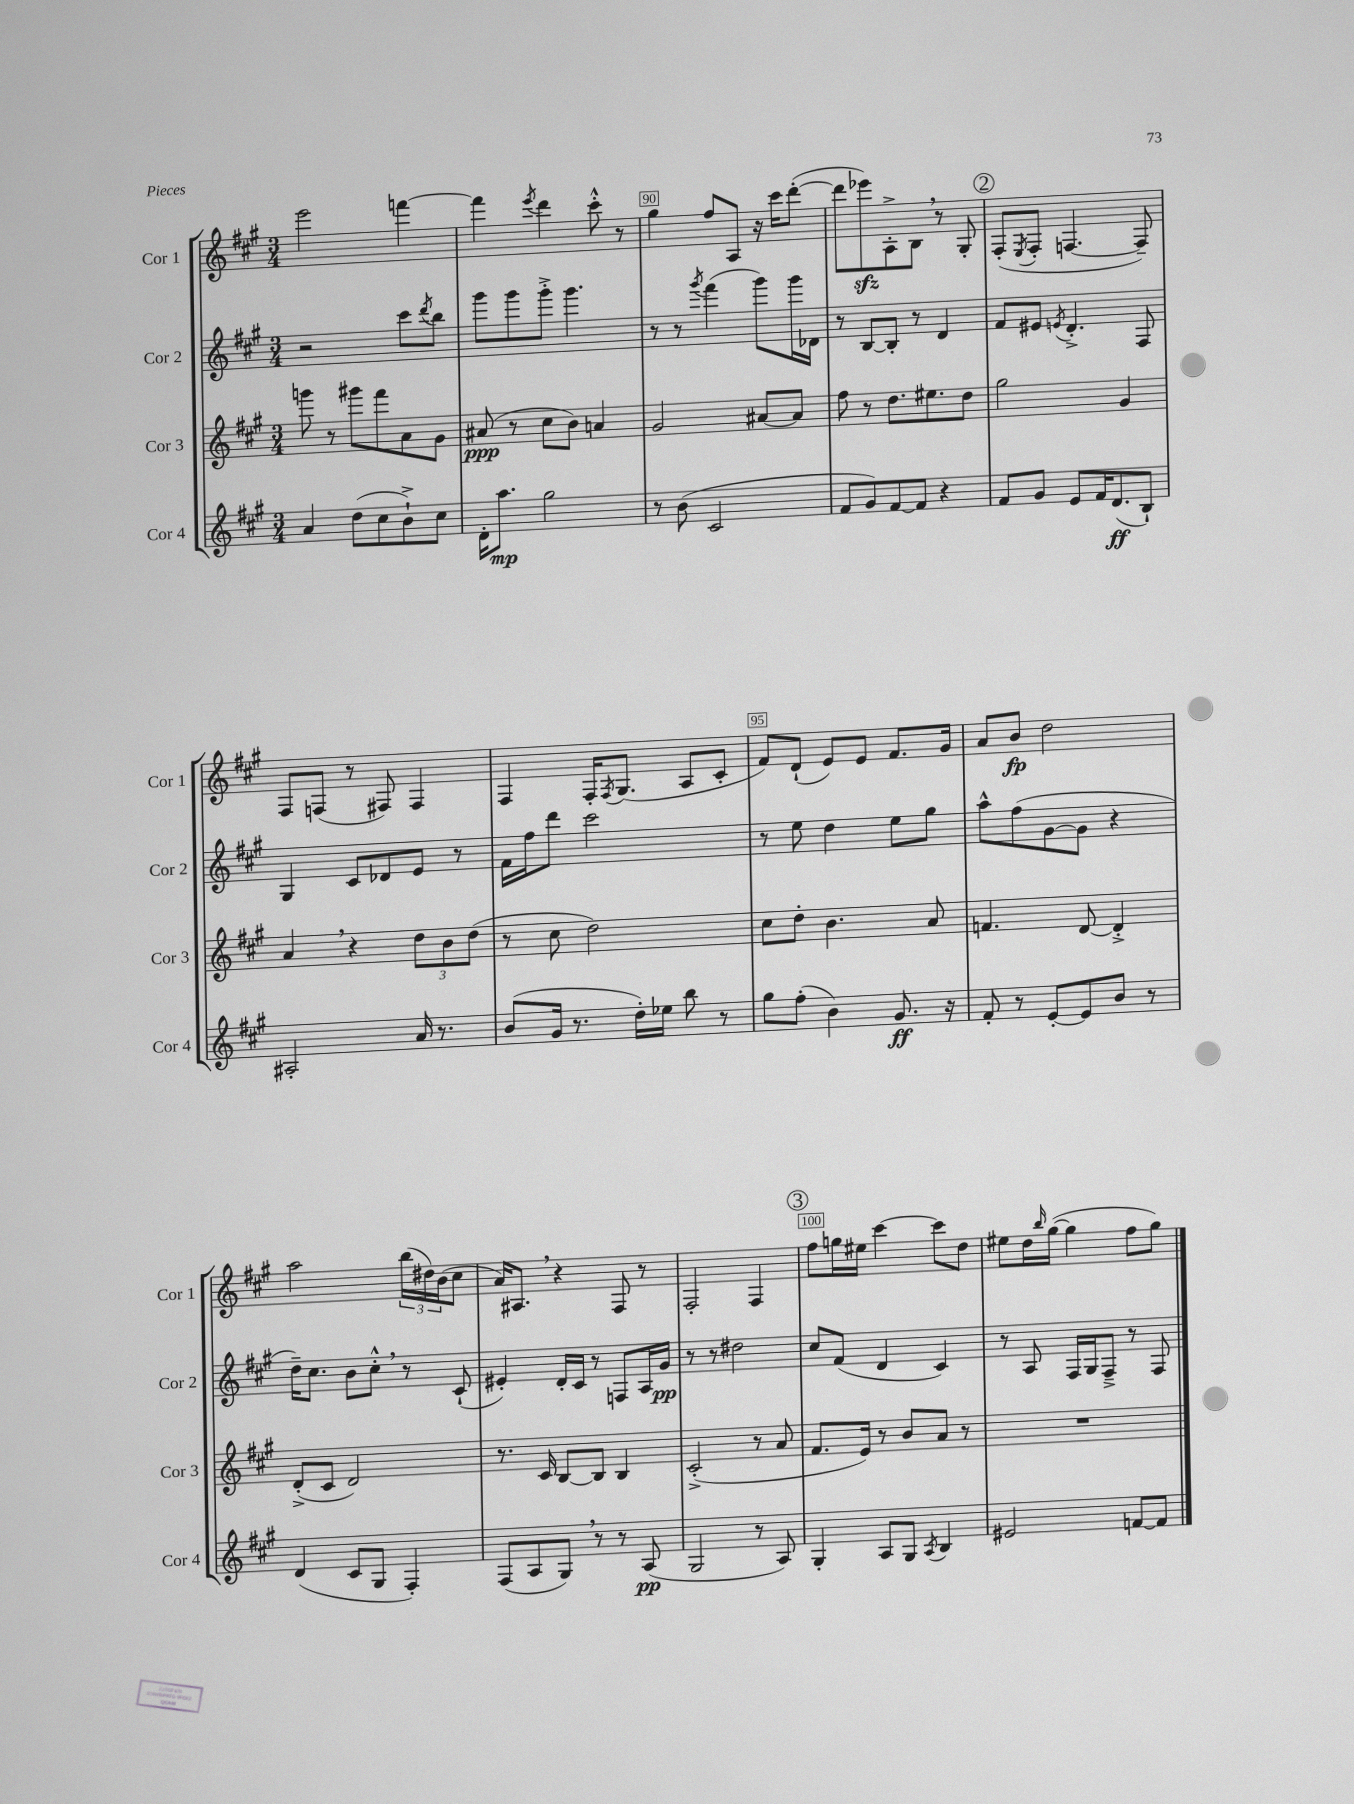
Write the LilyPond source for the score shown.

<<
\new StaffGroup <<
\new Staff = "s0" \with { instrumentName = "Cor 1" shortInstrumentName = "Cor 1" } {
    \clef treble \key a \major \numericTimeSignature \time 3/4
    e'''2 f'''4~ |
    f'''4 \acciaccatura { e'''8 } d'''4 cis'''8-.-^ r8 |
    gis''4 fis''8 a8 r16 cis'''16 d'''8~-.( |
    d'''8 ees'''8\sfz) a8-.-> b8 \breathe r8 gis8-. |
    \mark \markup { \circle "2" } fis8-.( \acciaccatura { e8 } fis8-. f4.~ f8--) |
    fis8 f8( r8 fis8) fis4 |
    fis4 fis16-. \acciaccatura { fis8 } gis8.( a8 cis'8-. |
    fis'8) d'8-!( e'8) e'8 fis'8. gis'16 |
    a'8 b'8\fp d''2 |
    a''2 \tuplet 3/2 { b''16( dis''16) b'16( } cis''8 |
    a'16) ais8. \breathe r4 fis8 r8 |
    fis2-. fis4 |
    \mark \markup { \circle "3" } fis''8 g''16 eis''16 cis'''4~ cis'''8 d''8 |
    eis''8 d''16 \grace { b''16 } gis''16~( gis''4 fis''8 gis''8) \bar "|." |
}
\new Staff = "s1" \with { instrumentName = "Cor 2" shortInstrumentName = "Cor 2" } {
    \clef treble \key a \major \numericTimeSignature \time 3/4
    r2 cis'''8 \acciaccatura { d'''8 } b''8 |
    gis'''8 gis'''8 gis'''8-.-> gis'''4. |
    r8 r8 \acciaccatura { gis'''8 } fis'''4( gis'''8) gis'''16 des'16 |
    r8 b8~ b8-. r8 d'4 |
    \mark \markup { \circle "2" } fis'8 eis'8 \acciaccatura { e'8 } d'4.-.-> fis8 |
    gis4 cis'8 des'8 e'8 r8 |
    fis'16 fis''16 d'''8 cis'''2 |
    r8 e''8 d''4 e''8 gis''8 |
    a''8-^ fis''8( gis'8~ gis'8 r4 |
    d''16--) cis''8. b'8 cis''8-.-^ \breathe r8 cis'8-!( |
    eis'4-.) d'16-. cis'16 r8 f8 a16 gis'16\pp |
    r8 r8 dis''2 |
    \mark \markup { \circle "3" } cis''8 fis'8( d'4 cis'4) |
    r8 a8 fis16 gis16 fis8---> r8 fis8 \bar "|." |
}
\new Staff = "s2" \with { instrumentName = "Cor 3" shortInstrumentName = "Cor 3" } {
    \clef treble \key a \major \numericTimeSignature \time 3/4
    g'''8 r8 gis'''8 fis'''8 a'8 gis'8 |
    ais'8\ppp( r8 cis''8 b'8) a'4 |
    gis'2 ais'8~ ais'8 |
    fis''8 r8 d''8. eis''8. d''8 |
    \mark \markup { \circle "2" } gis''2 gis'4 |
    a'4 \breathe r4 \tuplet 3/2 { d''8 b'8 d''8( } |
    r8 cis''8 d''2) |
    cis''8 d''8-. b'4. a'8 |
    f'4. d'8~ d'4-.-> |
    d'8-.->( cis'8 d'2) |
    r8. cis'16 b8~ b8 b4 |
    cis'2-.->( r8 a'8 |
    \mark \markup { \circle "3" } fis'8. e'16) r8 b'8 a'8 r8 |
    R2. \bar "|." |
}
\new Staff = "s3" \with { instrumentName = "Cor 4" shortInstrumentName = "Cor 4" } {
    \clef treble \key a \major \numericTimeSignature \time 3/4
    a'4 d''8( cis''8 b'8-!->) cis''8 |
    d'16-. a''8.\mp gis''2 |
    r8 b'8( cis'2 |
    fis'8 gis'8) fis'8~ fis'8 r4 |
    \mark \markup { \circle "2" } fis'8 gis'8 e'8 fis'16 d'8.\ff( b8-!) |
    ais2-. a'16 r8. |
    b'8( gis'16 r8. d''16-.) ees''16 b''8 r8 |
    gis''8 fis''8-.( b'4) gis'8.\ff r16 |
    fis'8-. r8 e'8~-. e'8 b'8 r8 |
    d'4( cis'8 gis8 fis4-.) |
    fis8( a8 gis8) \breathe r8 r8 a8\pp( |
    gis2 r8 a8) |
    \mark \markup { \circle "3" } gis4-. a8 gis8 \acciaccatura { a8 } b4 |
    eis'2 f'8~ f'8 \bar "|." |
}
>>
>>
\layout { \context { \Score currentBarNumber = #88 \override BarNumber.break-visibility = ##(#f #t #t) barNumberVisibility = #(every-nth-bar-number-visible 5) \override BarNumber.stencil = #(make-stencil-boxer 0.1 0.3 ly:text-interface::print) } }
